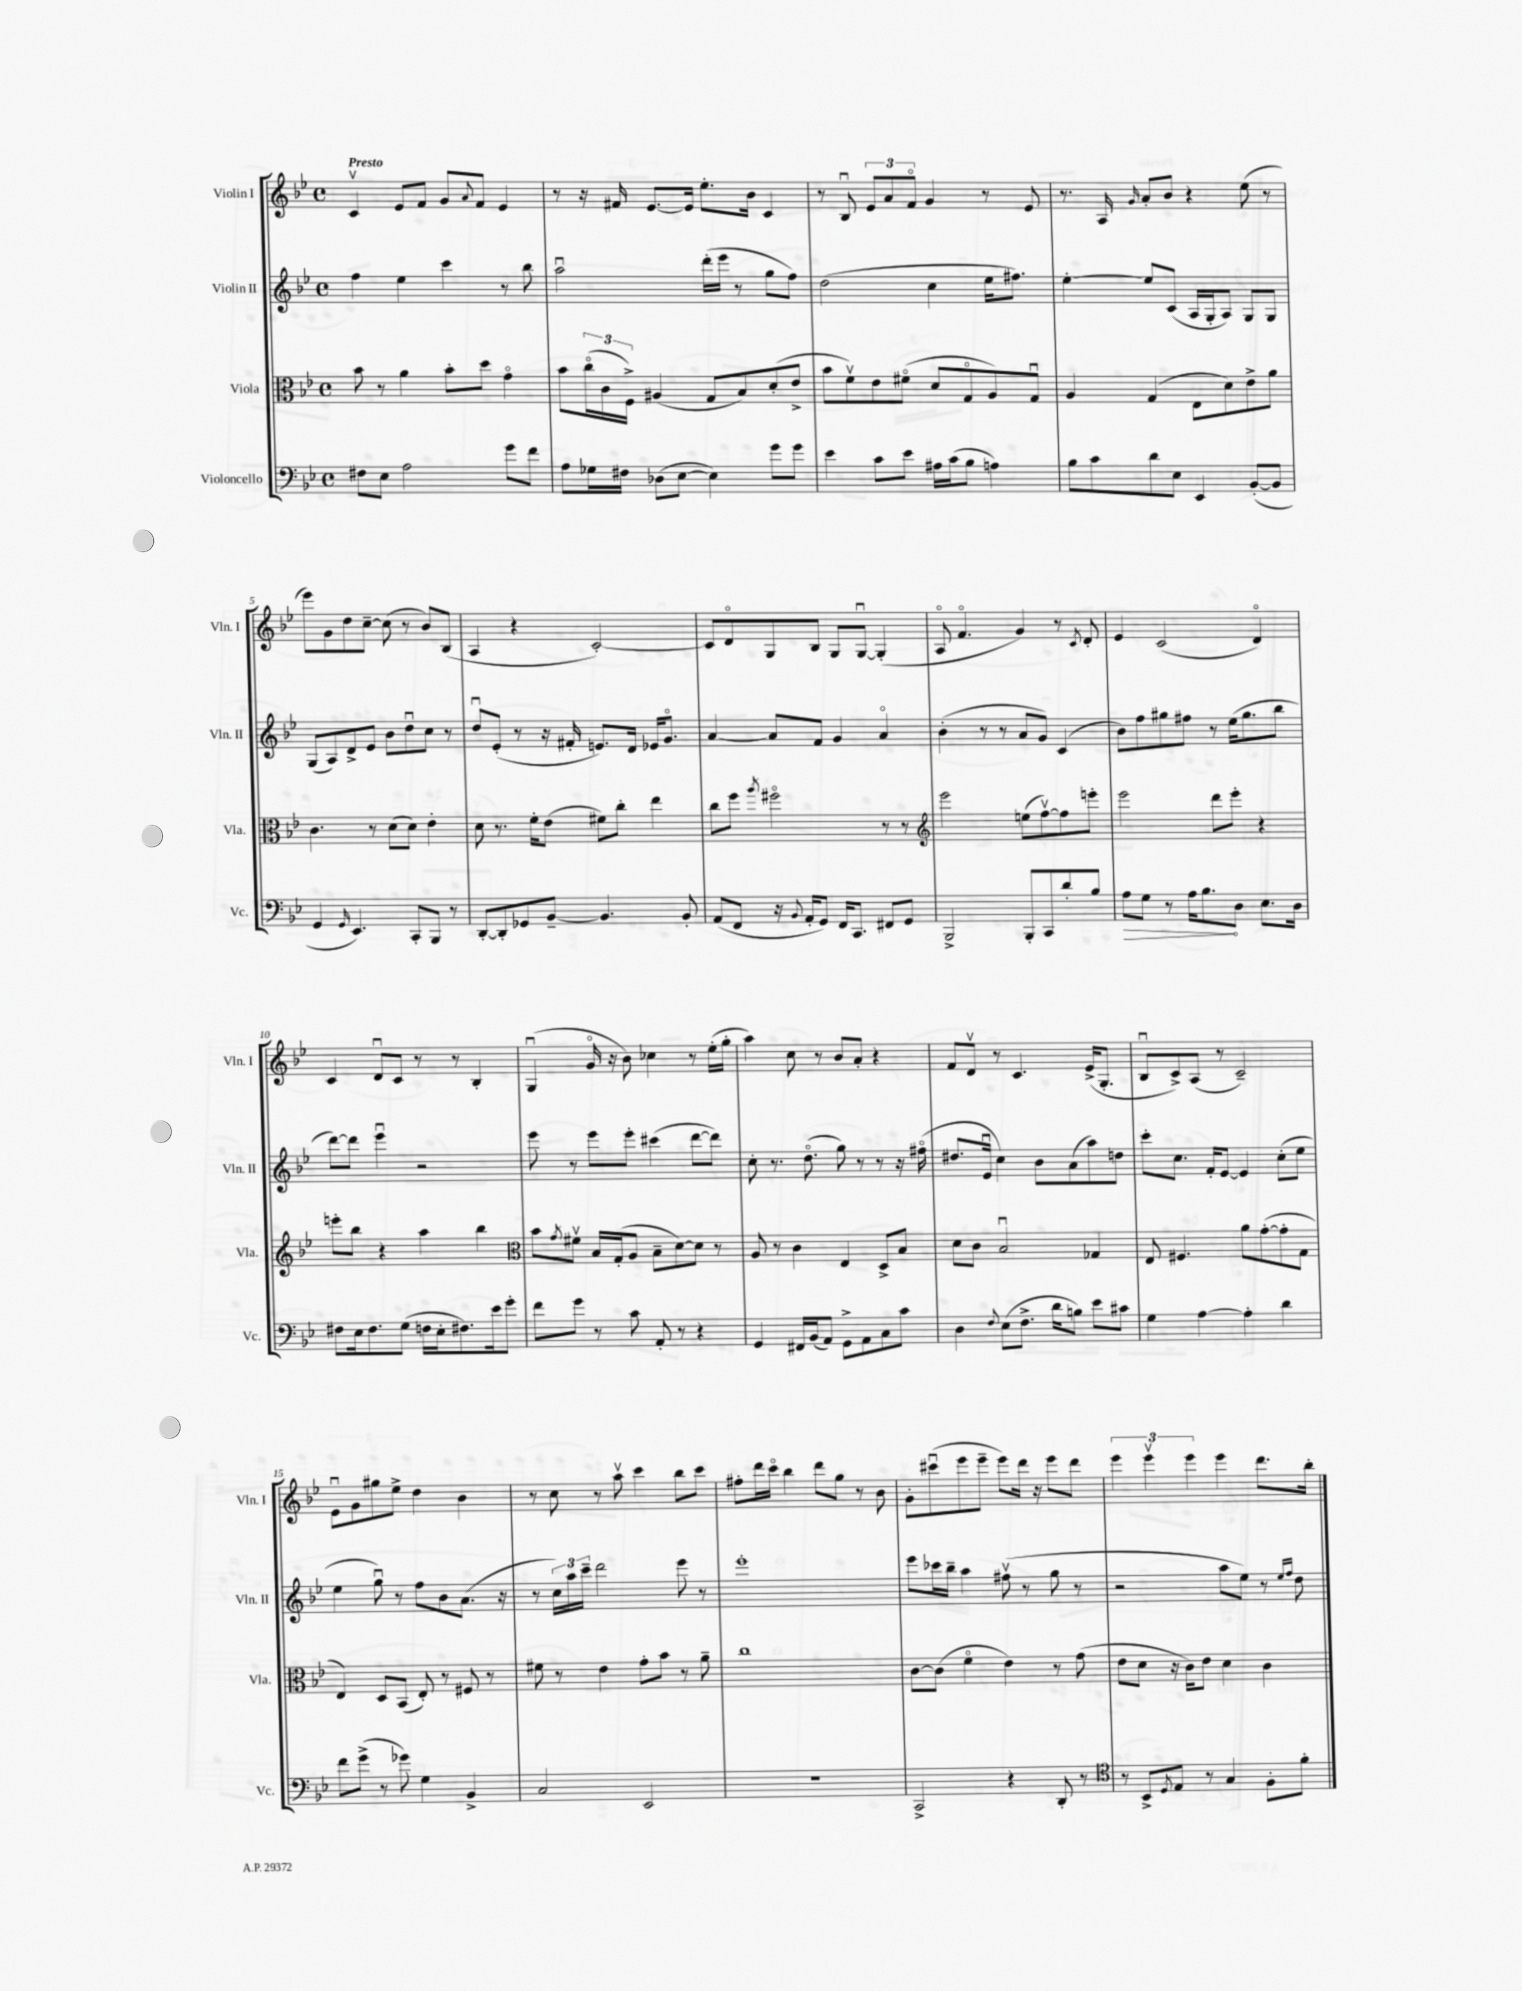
<<
\new StaffGroup <<
\new Staff = "s0" \with { instrumentName = "Violin I" shortInstrumentName = "Vln. I" } {
    \clef treble \key bes \major \defaultTimeSignature \time 4/4 \tempo "Presto"
    c'4\upbow ees'8 f'8 g'8 \appoggiatura { a'8 } f'8 ees'4 |
    r8 r16 fis'16 ees'8.~ ees'16 ees''8.-. bes'16 c'4 |
    r8 bes8\downbow \tuplet 3/2 { ees'8 a'8 f'8\flageolet } g'4 r8 ees'8 |
    r8. a16 \grace { g'16 } a'8-. bes'8 r4 ees''8( r8 |
    ees'''8) g'8 d''8 c''8~-- c''8( r8 bes'8) bes8( |
    a4 r4 c'2~-.) |
    c'8 d'8\flageolet g8 bes8 g8 g8~\downbow g4-.( |
    a8\flageolet f'4.\flageolet g'4) r8 \acciaccatura { c'8 } d'8-. |
    ees'4 c'2( d'4\flageolet) |
    c'4 d'8\downbow c'8 r8 r8 bes4-. |
    g4\downbow( g'16\flageolet r16 bes'8) ces''4 r8 ees''16-.( g''16-. |
    a''4) c''8 r8 bes'8 a'8-. r4 |
    f'8 d'8\upbow r8 c'4. ees'16->( g8.-. |
    bes8\downbow c'8->) a8( r8 c'2--) |
    ees'8\downbow g'8 gis''8 ees''8-> d''4 bes'4 |
    r8 c''8 r8 a''8\upbow c'''4 bes''8 c'''8 |
    fis''8-. d'''16 c'''16\flageolet bes''4 d'''8 g''8 r8 bes'8 |
    g'8-. cis'''8\downbow( ees'''8 ees'''8-- ees'''8) d'''16 r16 ees'''8 d'''8 |
    \tuplet 3/2 { ees'''4 ees'''4\upbow ees'''4 } ees'''4 d'''8. bes''16-. \bar "|." |
}
\new Staff = "s1" \with { instrumentName = "Violin II" shortInstrumentName = "Vln. II" } {
    \clef treble \key bes \major \defaultTimeSignature \time 4/4
    f''4 ees''4 c'''4 r8 bes''8 |
    a''2\downbow d'''16-.( ees'''16 r8 g''8 f''8) |
    d''2( c''4 ees''16 fis''8.) |
    ees''4~-. ees''8 c'8( a16 g16-. a8) g8 g8 |
    g8( a8) d'8-> ees'8 bes'8 d''8\downbow c''8 r8 |
    d''8\downbow ees'8-.( r8 r16 fis'16-. e'8.) d'16 ees'16 g'8.\flageolet |
    a'4~ a'8 f'8 g'4 a'4\flageolet |
    bes'4-.( r8 r8 a'8 g'8) c'4( |
    bes'8) f''8 gis''8 fis''8 r8 ees''16( gis''8. bes''8 |
    d'''8~) d'''8 ees'''4\downbow r2 |
    ees'''8 r8 ees'''8 ees'''8-. cis'''4( d'''8~ d'''8) |
    c''8-. r8. d''8.\flageolet( g''8) r8 r8 r16 fis''16\flageolet( |
    dis''8. ees'16\downbow c''4) bes'8 a'8( a''8) d''8 |
    c'''8-. c''8. f'16-. ees'8~ ees'4 c''8-.( ees''8 |
    ees''4 g''8\downbow) r8 f''8 bes'8 a'8.( r16 |
    r8 \tuplet 3/2 { c''16) a''16 c'''16-- } d'''2 ees'''8 r8 |
    ees'''1-. |
    ees'''8 ces'''16 bes''16-- a''4 fis''8\upbow( r8 g''8 r8 |
    r2 a''8 ees''8) r8 \grace { ees''16 f''16 } d''8 \bar "|." |
}
\new Staff = "s2" \with { instrumentName = "Viola" shortInstrumentName = "Vla." } {
    \clef alto \key bes \major \defaultTimeSignature \time 4/4
    bes'8 r8 a'4 bes'8-. d''8 g'4\flageolet |
    bes'8 \tuplet 3/2 { c''16\flageolet( c'16 f16->) } ais4( g8 bes8) d'8-.( ees'8-> |
    bes'8 f'8\upbow) ees'8 fis'8\flageolet( d'8 g8\flageolet a8) g8\downbow |
    a4 g4( ees8 d'8) ees'8-> a'8 |
    c'4. r8 d'8( d'8) ees'4-. |
    d'8 r8. f'16-. ees'8( fis'8) c''8-. ees''4 |
    c''8 f''8 \acciaccatura { a''8 } fis''2\flageolet r8 r8 |
    \clef treble ees'''2 e''8( f''8~\upbow) f''8 e'''8-. |
    ees'''2 d'''8 ees'''8-. r4 |
    e'''8-. bes''8 r4 a''4 bes''4 |
    \clef alto bes'8 \acciaccatura { g'8 } fis'8\upbow bes16 g16-.( a8 bes8-- d'8~) d'8 r8 |
    a8 r8 c'4 ees4 d8-> bes8 |
    d'8 c'8 bes2\downbow ges4 |
    ees8 fis4. a'8 g'8~-.( g'8-. g8 |
    ees4) d8 bes,8( ees8-.) r8 fis8 r8 |
    fis'8 r8 ees'4 g'8-. bes'8 r8 a'8-- |
    c''1 |
    c'8~ c'8( f'4\flageolet ees'4) r8 g'8( |
    ees'8 d'8 r16 c'16) ees'8 d'4 c'4 \bar "|." |
}
\new Staff = "s3" \with { instrumentName = "Violoncello" shortInstrumentName = "Vc." } {
    \clef bass \key bes \major \defaultTimeSignature \time 4/4
    fis8 ees8 a2 g'8 f'8 |
    a8 ges16 fis16 des8( ees8~ ees4) g'8 g'8 |
    ees'4 c'8 ees'8 ais16 c'16( bes8 a4) |
    bes8 c'8 d'8 ees8 ees,4 bes,8~-.( bes,8 |
    g,4 \grace { g,16 } ees,4.) c,8-. bes,,8 r8 |
    d,8~-. d,8-. ges,8 bes,8~-- bes,4. bes,8-. |
    a,8( f,8 r16 \appoggiatura { bes,8 } a,16-. g,8) f,16 c,8. fis,8 g,8 |
    bes,,2-> bes,,8-. c,8 d'8-. bes8 |
    \once \override Hairpin.circled-tip = ##t a8\> g8 r8 a16 bes8.\! d8 ees8. d16 |
    fis8 ees16 fis8. g8( f16 ees16-. fis8.) ees'16 g'8-. |
    f'8 g'8 r8 c'8 a,8-. r8 r4 |
    g,4 fis,16 bes,16( a,8) g,8-> a,8 c8 c'8 |
    d4 \appoggiatura { f8 } ees8( f8.-> d'16 b8) ees'8 cis'8 |
    g4 a4~ a4-. d'4 |
    f'8 g'8->( r8 ges'8) g4 bes,4-> |
    c2 ees,2 |
    R1 |
    c,2-> r4 d,8-. r8 |
    \clef tenor r8 bes,8-> \acciaccatura { d8 } ees8 r8 g4 f8-. f'8-. \bar "|." |
}
>>
>>
